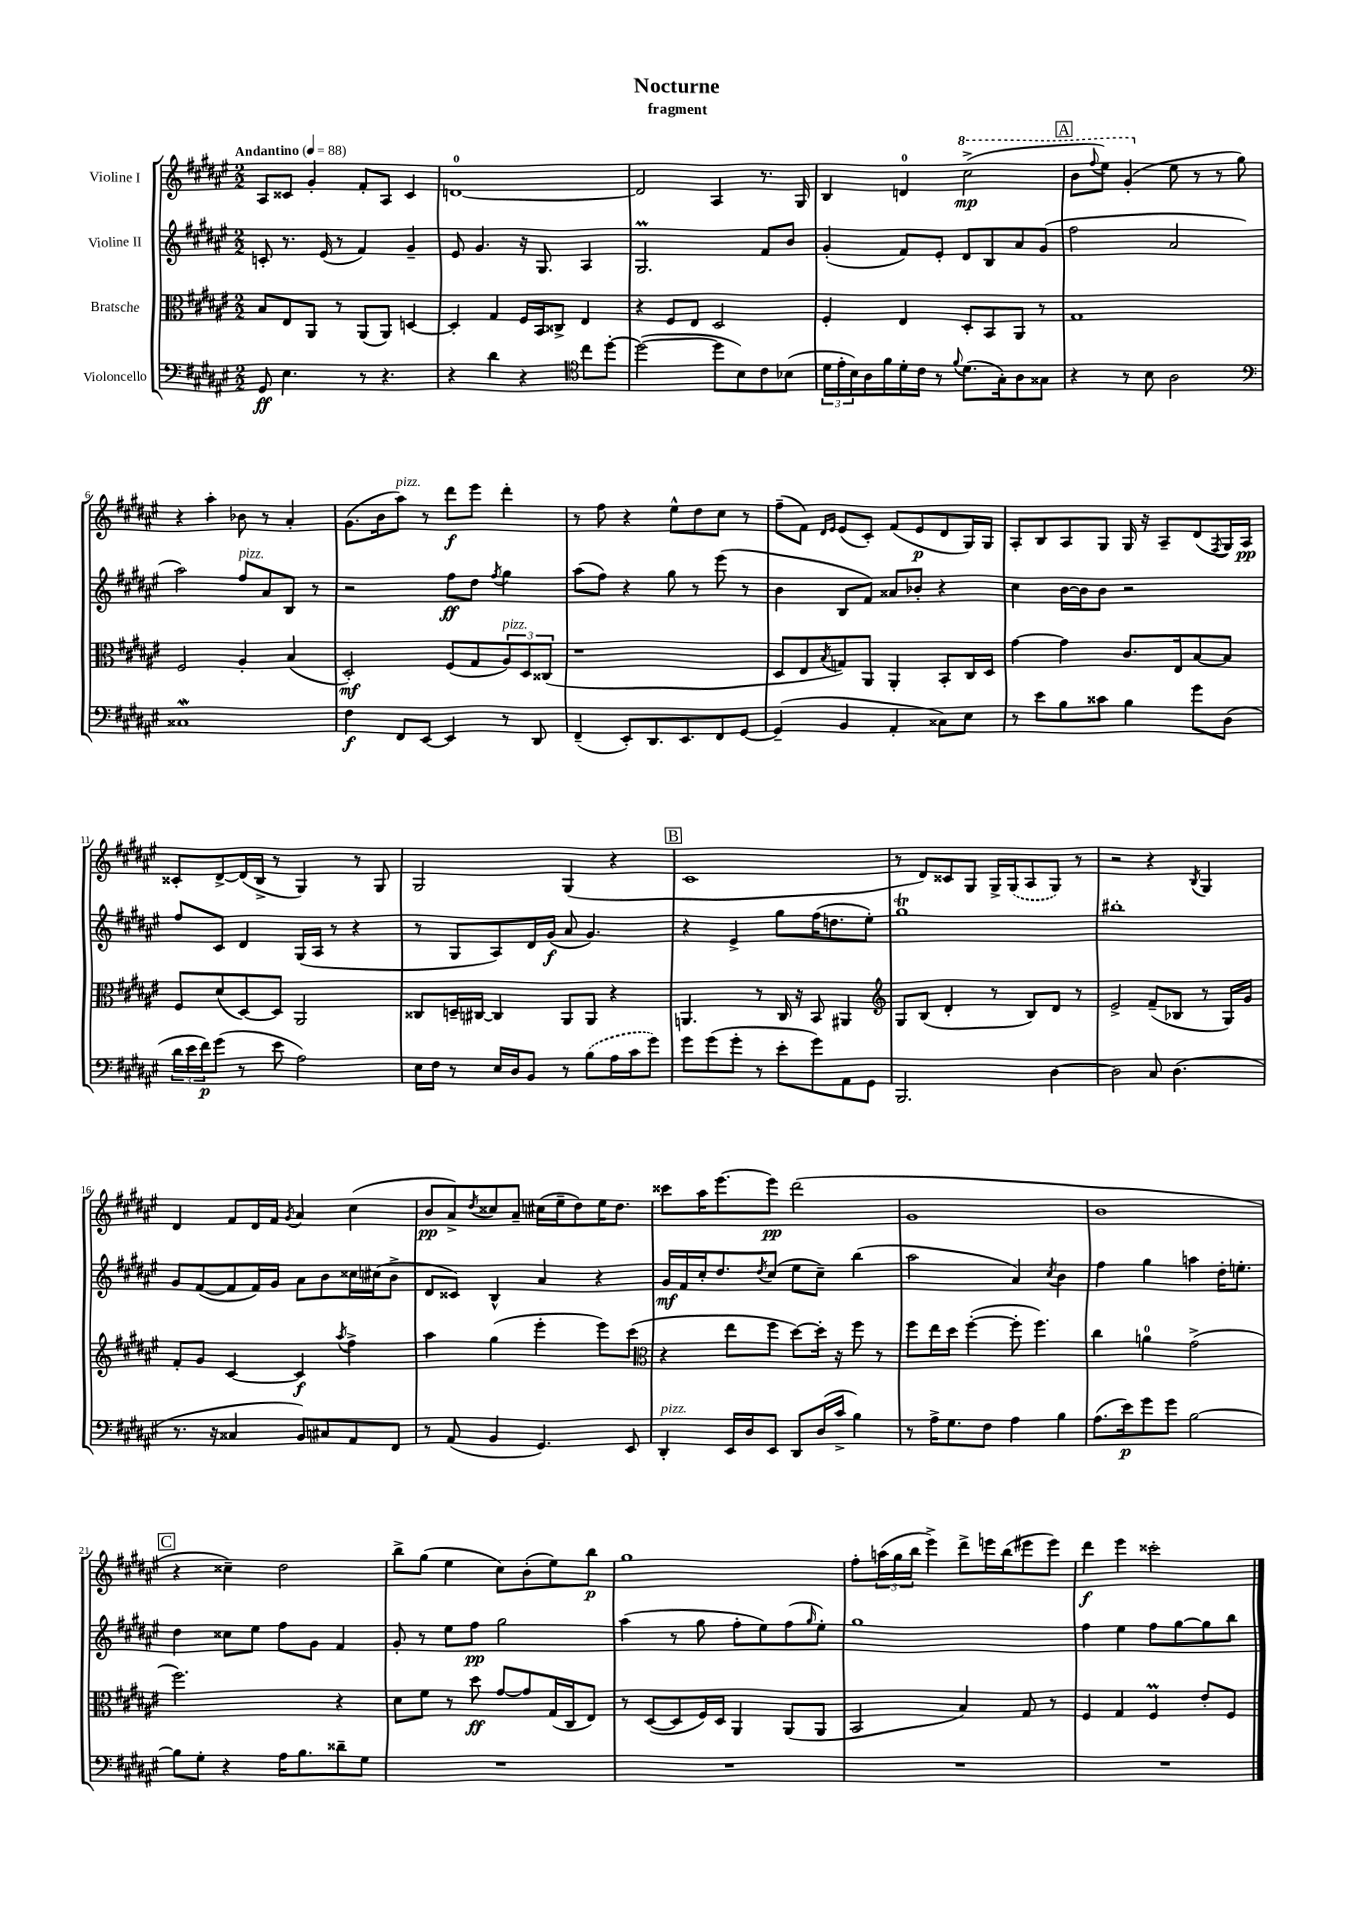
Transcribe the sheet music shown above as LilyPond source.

\header { title = "Nocturne" subtitle = "fragment" }
<<
\new StaffGroup <<
\new Staff = "s0" \with { instrumentName = "Violine I" } {
    \clef treble \key fis \major \numericTimeSignature \time 2/2 \tempo "Andantino" 4 = 88
    ais8 cisis'8 gis'4-. fis'8-. ais8 cisis'4 |
    d'1-0~ |
    d'2 ais4 r8. gis16 |
    b4 d'4-0 \ottava #1 cis'''2->\mp( |
    \mark \markup { \box "A" } b''8 \appoggiatura { fis'''8 } eis'''8) gis''4-.( \ottava #0 eis''8 r8 r8 gis''8) |
    r4 ais''4-. bes'8 r8 ais'4-. |
    gis'8.( b'16 ais''8^\markup { \italic "pizz." }) r8 dis'''8\f eis'''8 dis'''4-. |
    r8 fis''8 r4 eis''8-^ dis''8 cis''8 r8 |
    fis''8--( fis'8) \grace { dis'16 eis'16 } eis'8( cis'8-.) fis'8( eis'8\p dis'8 gis16) gis16 |
    ais8-. b8 ais8 gis8 gis16 r16 ais8-- dis'8( \acciaccatura { fis8 } gis16) ais16\pp |
    cisis'8-. dis'8~-> dis'16( b16-> r8 gis4) r8 gis8 |
    gis2 gis4( r4 |
    \mark \markup { \box "B" } cis'1 |
    r8 dis'8) cisis'8 gis8 gis16-> \once \slurDashed gis16( ais8 gis8) r8 |
    r2 r4 \acciaccatura { b8 } gis4 |
    dis'4 fis'8 dis'16 fis'16 \acciaccatura { gis'8 } ais'4 cis''4( |
    b'8\pp ais'8->) \acciaccatura { dis''8 } cisis''8 ais'8-- cis''16( eis''16-- dis''8) eis''16 dis''8. |
    cisis'''8 ais''16 eis'''8.~ eis'''8\pp dis'''2( |
    gis'1 |
    b'1 |
    \mark \markup { \box "C" } r4 cisis''4--) dis''2 |
    b''8-> gis''8( eis''4 cis''8) b'8-.( eis''8) b''8\p |
    gis''1 |
    fis''8-. \tuplet 3/2 { a''16( gis''16 b''16 } eis'''4->) dis'''8-> e'''16 b''16( eis'''8 eis'''8) |
    dis'''4\f eis'''4 cisis'''2-. \bar "|." |
}
\new Staff = "s1" \with { instrumentName = "Violine II" } {
    \clef treble \key fis \major \numericTimeSignature \time 2/2
    c'8-. r8. eis'16( r8 fis'4) gis'4-- |
    eis'8 gis'4. r16 gis8. ais4 |
    gis2.\prall fis'8 b'8 |
    gis'4-.( fis'8) eis'8-. dis'8 b8 ais'8 gis'8( |
    \mark \markup { \box "A" } fis''2 ais'2 |
    ais''2) fis''8^\markup { \italic "pizz." } ais'8 b8 r8 |
    r2 fis''8\ff dis''8 \acciaccatura { fis''8 } gis''4 |
    ais''8( fis''8) r4 gis''8 r8 eis'''8( r8 |
    b'4 b8 fis'8) aisis'8 bes'8-. r4 |
    cis''4 b'16~ b'16 b'8 r2 |
    fis''8 cis'8 dis'4 gis16( ais16 r8 r4 |
    r8 gis8 ais8) dis'16 gis'16\f( ais'8 gis'4.) |
    \mark \markup { \box "B" } r4 eis'4-> gis''8 fis''16( d''8. eis''8-.) |
    gis''1\trill |
    bis''1-. |
    gis'8 fis'8~( fis'8 fis'16) gis'16 ais'8 b'8 cisis''16 cis''16( b'8-> |
    dis'8 cisis'8) b4-^ ais'4 r4 |
    gis'16\mf fis'16 cis''16-. dis''8. \acciaccatura { dis''8 } cis''8( eis''8 cis''8--) b''4( |
    ais''2 ais'4) \acciaccatura { cis''8 } b'4 |
    fis''4 gis''4 a''4 dis''16-. e''8.-. |
    \mark \markup { \box "C" } dis''4 cisis''8 eis''8 fis''8 gis'8 fis'4 |
    gis'8-. r8 eis''8 fis''8\pp gis''2 |
    ais''4( r8 gis''8 fis''8-. eis''8) fis''8( \grace { gis''16 } eis''8-.) |
    gis''1 |
    fis''4 eis''4 fis''8 gis''8~ gis''8 b''8 \bar "|." |
}
\new Staff = "s2" \with { instrumentName = "Bratsche" } {
    \clef alto \key fis \major \numericTimeSignature \time 2/2
    b8 eis8 ais,8 r8 ais,8( ais,8) d4~ |
    d4-. gis4 fis16 b,16 cisis8-> eis4 |
    r4 fis8 eis8 dis2 |
    fis4-. eis4 dis8-. b,8 ais,8 r8 |
    \mark \markup { \box "A" } gis1 |
    fis2 ais4-. b4( |
    dis2-.\mf) fis8( gis8 \tuplet 3/2 { ais8^\markup { \italic "pizz." }) dis8 cisis8( } |
    r1 |
    dis8 eis8 \acciaccatura { b8 } g8) ais,8 ais,4-. b,8-. cis16 dis16 |
    gis'4~ gis'4 cis'8. eis16 b8~ b8 |
    fis8 dis'8( dis8~) dis8 ais,2 |
    cisis8 d16-- cis16~ cis4 ais,8 ais,8 r4 |
    \mark \markup { \box "B" } a,4. r8 cis16 r16 b,8 ais,4 |
    \clef treble gis8 b8( dis'4-. r8 b8) dis'8 r8 |
    eis'2-> fis'8--( bes8 r8 gis16) gis'16 |
    fis'8-. gis'8 cis'4~ cis'4\f \acciaccatura { ais''8 } fis''4-> |
    ais''4 gis''4( eis'''4-. eis'''8) cis'''8( |
    \clef alto r4 eis''8 fis''8 dis''8~) dis''16-. r16 fis''8 r8 |
    fis''8 eis''16 dis''16 fis''4~-.( fis''8-. fis''4.) |
    cis''4 a'4-0 gis'2->( |
    \mark \markup { \box "C" } fis''2.) r4 |
    dis'8 fis'8 r8 dis''8\ff gis'8~ gis'8 gis16( cis16 eis8) |
    r8 dis8~( dis8 fis16) dis16 ais,4 ais,8( ais,8 |
    b,2 b4) gis8 r8 |
    fis4 gis4 fis4\prall eis'8-. fis8 \bar "|." |
}
\new Staff = "s3" \with { instrumentName = "Violoncello" } {
    \clef bass \key fis \major \numericTimeSignature \time 2/2
    gis,8\ff eis4. r8 r4. |
    r4 dis'4 r4 \clef tenor cis''8 dis''8~-. |
    dis''2~( dis''8 b8) cis'8 bes8( |
    \tuplet 3/2 { dis'16 eis'16-. b16) } ais16 fis'16 dis'16-. cis'16 r8 \appoggiatura { fis'8 } dis'8.( gis16-.) ais8 gisis8 |
    \mark \markup { \box "A" } r4 r8 b8 ais2 |
    \clef bass cisis1\mordent |
    fis4\f fis,8 eis,8~ eis,4 r8 dis,8 |
    fis,4--( eis,8-.) dis,8. eis,8. fis,8 gis,8~ |
    gis,4--( b,4 ais,4-. cisis8) eis8 |
    r8 eis'8 b8 cisis'8 b4 gis'8 dis8( |
    \tuplet 3/2 { dis'16 eis'16 fis'16\p) } gis'8( r8 eis'8 ais2) |
    eis16 fis16 r8 eis16 dis16 b,8 r8 \once \slurDashed b8( ais16 cis'16 gis'8) |
    \mark \markup { \box "B" } gis'8 gis'8( gis'8-. r8 eis'8-. gis'8) ais,8 gis,8 |
    b,,2. dis4~ |
    dis2 cis8 dis4.( |
    r8. r16 cisis4 b,8) cis8 ais,8 fis,8 |
    r8 ais,8( b,4 gis,4.) eis,8 |
    dis,4-.^\markup { \italic "pizz." } eis,16 dis16 eis,8 dis,8 dis16( cis'16-> b4) |
    r8 ais16-> gis8. fis8 ais4 b4 |
    ais8.( eis'16\p) gis'8 gis'8 b2~ |
    \mark \markup { \box "C" } b8 gis8-. r4 ais16 b8. disis'8-- gis8 |
    R1 |
    R1 |
    R1 |
    R1 \bar "|." |
}
>>
>>
